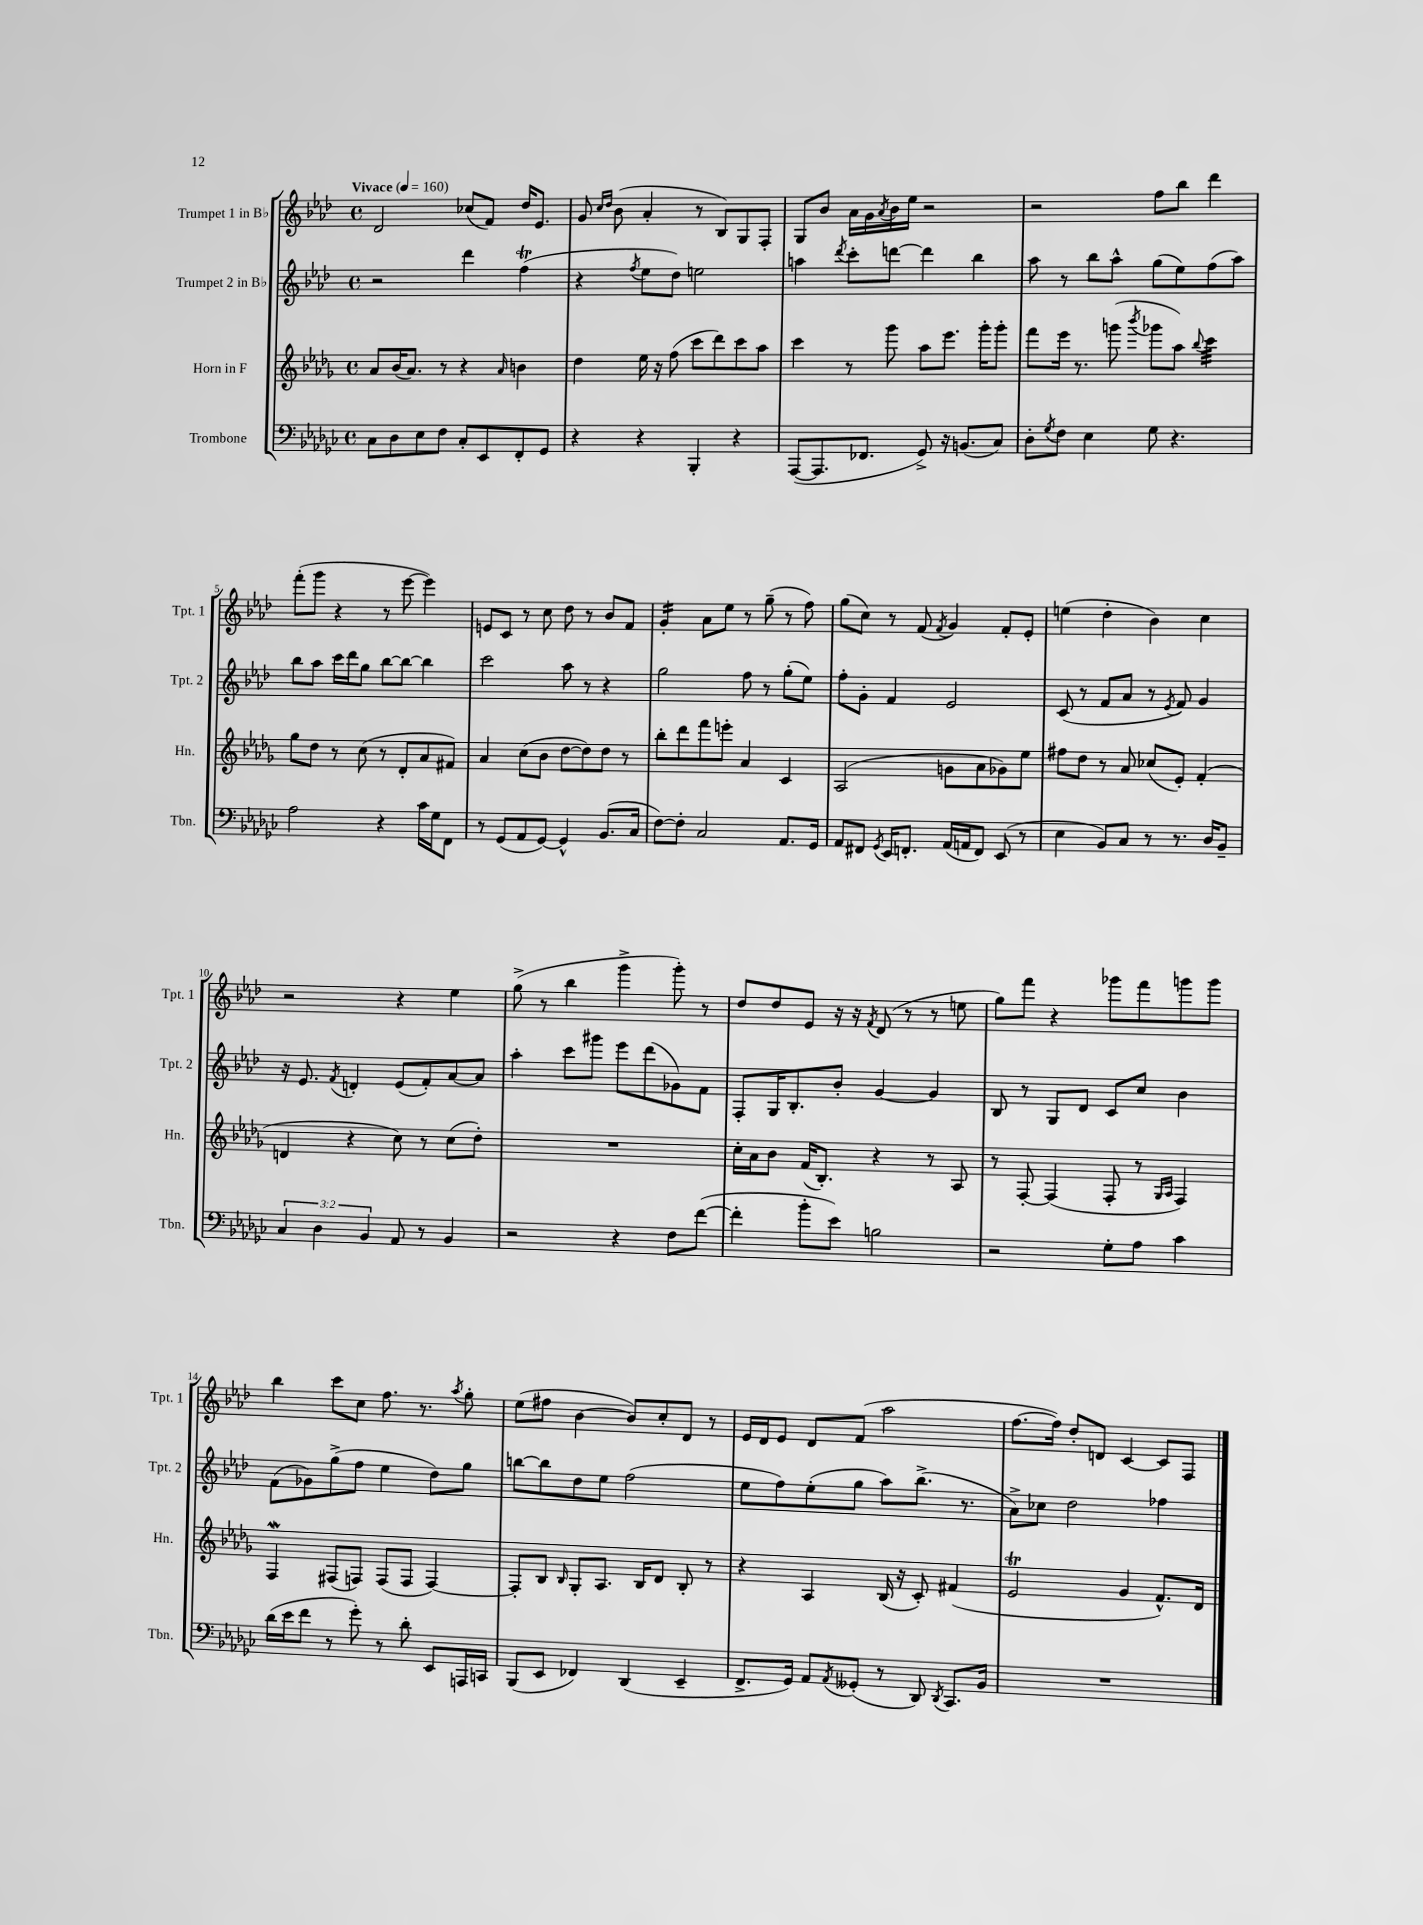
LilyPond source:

<<
\new StaffGroup <<
\new Staff = "s0" \with { instrumentName = "Trumpet 1 in Bb" shortInstrumentName = "Tpt. 1" } {
    \clef treble \key aes \major \defaultTimeSignature \time 4/4 \tempo "Vivace" 4 = 160
    des'2 ces''8( f'8) des''16 ees'8. |
    g'8 \grace { c''16 des''16 } bes'8( aes'4-. r8 bes8) g8 f8-. |
    g8 bes'8 aes'16 g'16 \acciaccatura { aes'8 } bes'16 ees''16 r2 |
    r2 f''8 bes''8 des'''4 |
    f'''8-.( g'''8 r4 r8 ees'''8~ ees'''4) |
    e'8 c'8 r8 c''8 des''8 r8 bes'8 f'8 |
    g'4:16-. aes'8 ees''8 r8 g''8--( r8 f''8) |
    g''8( c''8) r8 f'8( \acciaccatura { f'8 } g'4) f'8-. ees'8-. |
    e''4( des''4-. bes'4) c''4 |
    r2 r4 ees''4 |
    g''8->( r8 bes''4 g'''4-> g'''8-.) r8 |
    des''8 des''8 ees'8 r16 r16 \acciaccatura { f'8 } des'8( r8 r8 e''8 |
    g''8) f'''8 r4 ges'''8 f'''8 g'''8 g'''8 |
    bes''4 c'''8 c''8 f''8. r8. \acciaccatura { aes''8 } g''8-. |
    ees''8( fis''8 bes'4~ bes'8) c''8-. des'8 r8 |
    ees'16 des'16 ees'8 des'8 f'8( aes''2 |
    f''8.~ f''16) des''8-. d'8 c'4~ c'8 f8 \bar "|." |
}
\new Staff = "s1" \with { instrumentName = "Trumpet 2 in Bb" shortInstrumentName = "Tpt. 2" } {
    \clef treble \key aes \major \defaultTimeSignature \time 4/4
    r2 des'''4 f''4\trill( |
    r4 \acciaccatura { f''8 } ees''8 des''8) e''2 |
    a''4 \acciaccatura { des'''8 } c'''8-. d'''8~ d'''4 bes''4 |
    aes''8 r8 bes''8 aes''8-^ g''8( ees''8) f''8( aes''8) |
    bes''8 aes''8 c'''16 des'''16 g''8 bes''8~ bes''8~ bes''4 |
    c'''2 aes''8 r8 r4 |
    g''2 f''8 r8 g''8-.( ees''8) |
    f''8-. g'8-. f'4 ees'2 |
    c'8( r8 f'8 aes'8 r8 \acciaccatura { ees'8 } f'8) g'4 |
    r16 ees'8. \acciaccatura { f'8 } d'4-. ees'8( f'8-.) aes'8~ aes'8 |
    aes''4-. c'''8 gis'''8 ees'''8 des'''8( ges'8) f'8 |
    f8-. g16 bes8.-. bes'8-. g'4~ g'4 |
    bes8 r8 g8 des'8 c'8 c''8 bes'4 |
    f'8( ges'8) g''8->( f''8 ees''4 des''8) g''8 |
    b''8~ b''8 des''8 ees''8 f''2( |
    ees''8 f''8) ees''8-.( g''8 aes''8) bes''8.->( r8. |
    aes'8->) ces''8 des''2 fes''4 \bar "|." |
}
\new Staff = "s2" \with { instrumentName = "Horn in F" shortInstrumentName = "Hn." } {
    \clef treble \key des \major \defaultTimeSignature \time 4/4
    aes'8 bes'16( aes'8.) r8 r4 \grace { aes'16 } b'4 |
    des''4 ees''16 r16 f''8( c'''8 des'''8) c'''8 aes''8 |
    c'''4 r8 ges'''8 aes''8 ees'''8. ges'''16-. ges'''8-. |
    f'''8 ees'''16 r8. g'''8( \acciaccatura { bes'''8 } ges'''8 aes''8) \appoggiatura { bes''8 } c'''4:32 |
    ges''8 des''8 r8 c''8( r8 des'8-. aes'8 fis'8) |
    aes'4 c''8( bes'8 des''8~ des''8) des''8 r8 |
    bes''8-. des'''8 f'''8 e'''8-. aes'4 c'4 |
    aes2( g'8 aes'8 ges'8) ees''8 |
    fis''8 des''8 r8 aes'8 ces''8( ees'8-.) f'4-.( |
    d'4 r4 c''8) r8 c''8( des''8-.) |
    R1 |
    c''16-. aes'16 bes'8 f'16( bes8.-.) r4 r8 aes8 |
    r8 f8~-. f4( f8-. r8 \grace { ges16 aes16 } f4) |
    f4\mordent fis8( f8) f8( f8 f4~) |
    f8-. bes8 \grace { bes16 } ges8-. aes8. bes16 des'8 bes8-. r8 |
    r4 aes4 bes16( r16 c'8-.) fis'4( |
    ees'2\trill ges'4 f'8.-^) des'16 \bar "|." |
}
\new Staff = "s3" \with { instrumentName = "Trombone" shortInstrumentName = "Tbn." } {
    \clef bass \key ges \major \defaultTimeSignature \time 4/4 \override Staff.TupletNumber.text = #tuplet-number::calc-fraction-text
    ces8 des8 ees8 f8 ces8-. ees,8 f,8-. ges,8 |
    r4 r4 bes,,4-. r4 |
    aes,,8~( aes,,8. fes,8. ges,8->) r16 b,8.( ces8) |
    des8-. \acciaccatura { ges8 } f8 ees4 ges8 r4. |
    aes2 r4 ces'16 ges16 f,8 |
    r8 ges,8( aes,8 ges,8~) ges,4-^ bes,8.( ces16 |
    f8~) f8-. ces2 aes,8. ges,16 |
    aes,8 fis,8 \acciaccatura { ges,8 } ees,16 f,8.-. aes,16( a,16 f,8) ees,8( r8 |
    ees4 bes,8) ces8 r8 r8. des16 bes,8-- |
    \tuplet 3/2 { ces4 des4 bes,4 } aes,8 r8 bes,4 |
    r2 r4 f8 f'8~( |
    f'4-. bes'8-. ees'8) b2 |
    r2 ges8-. aes8 ces'4 |
    des'16( ees'16 f'8 r8 ges'8-.) r8 des'8-. ees,8 a,,16 c,16 |
    bes,,8( ees,8 fes,4) des,4( ees,4-- |
    f,8.-> ges,16) aes,8 \acciaccatura { aes,8 } geses,8-.( r8 des,8) \acciaccatura { des,8 } ces,8. bes,16 |
    R1 \bar "|." |
}
>>
>>
